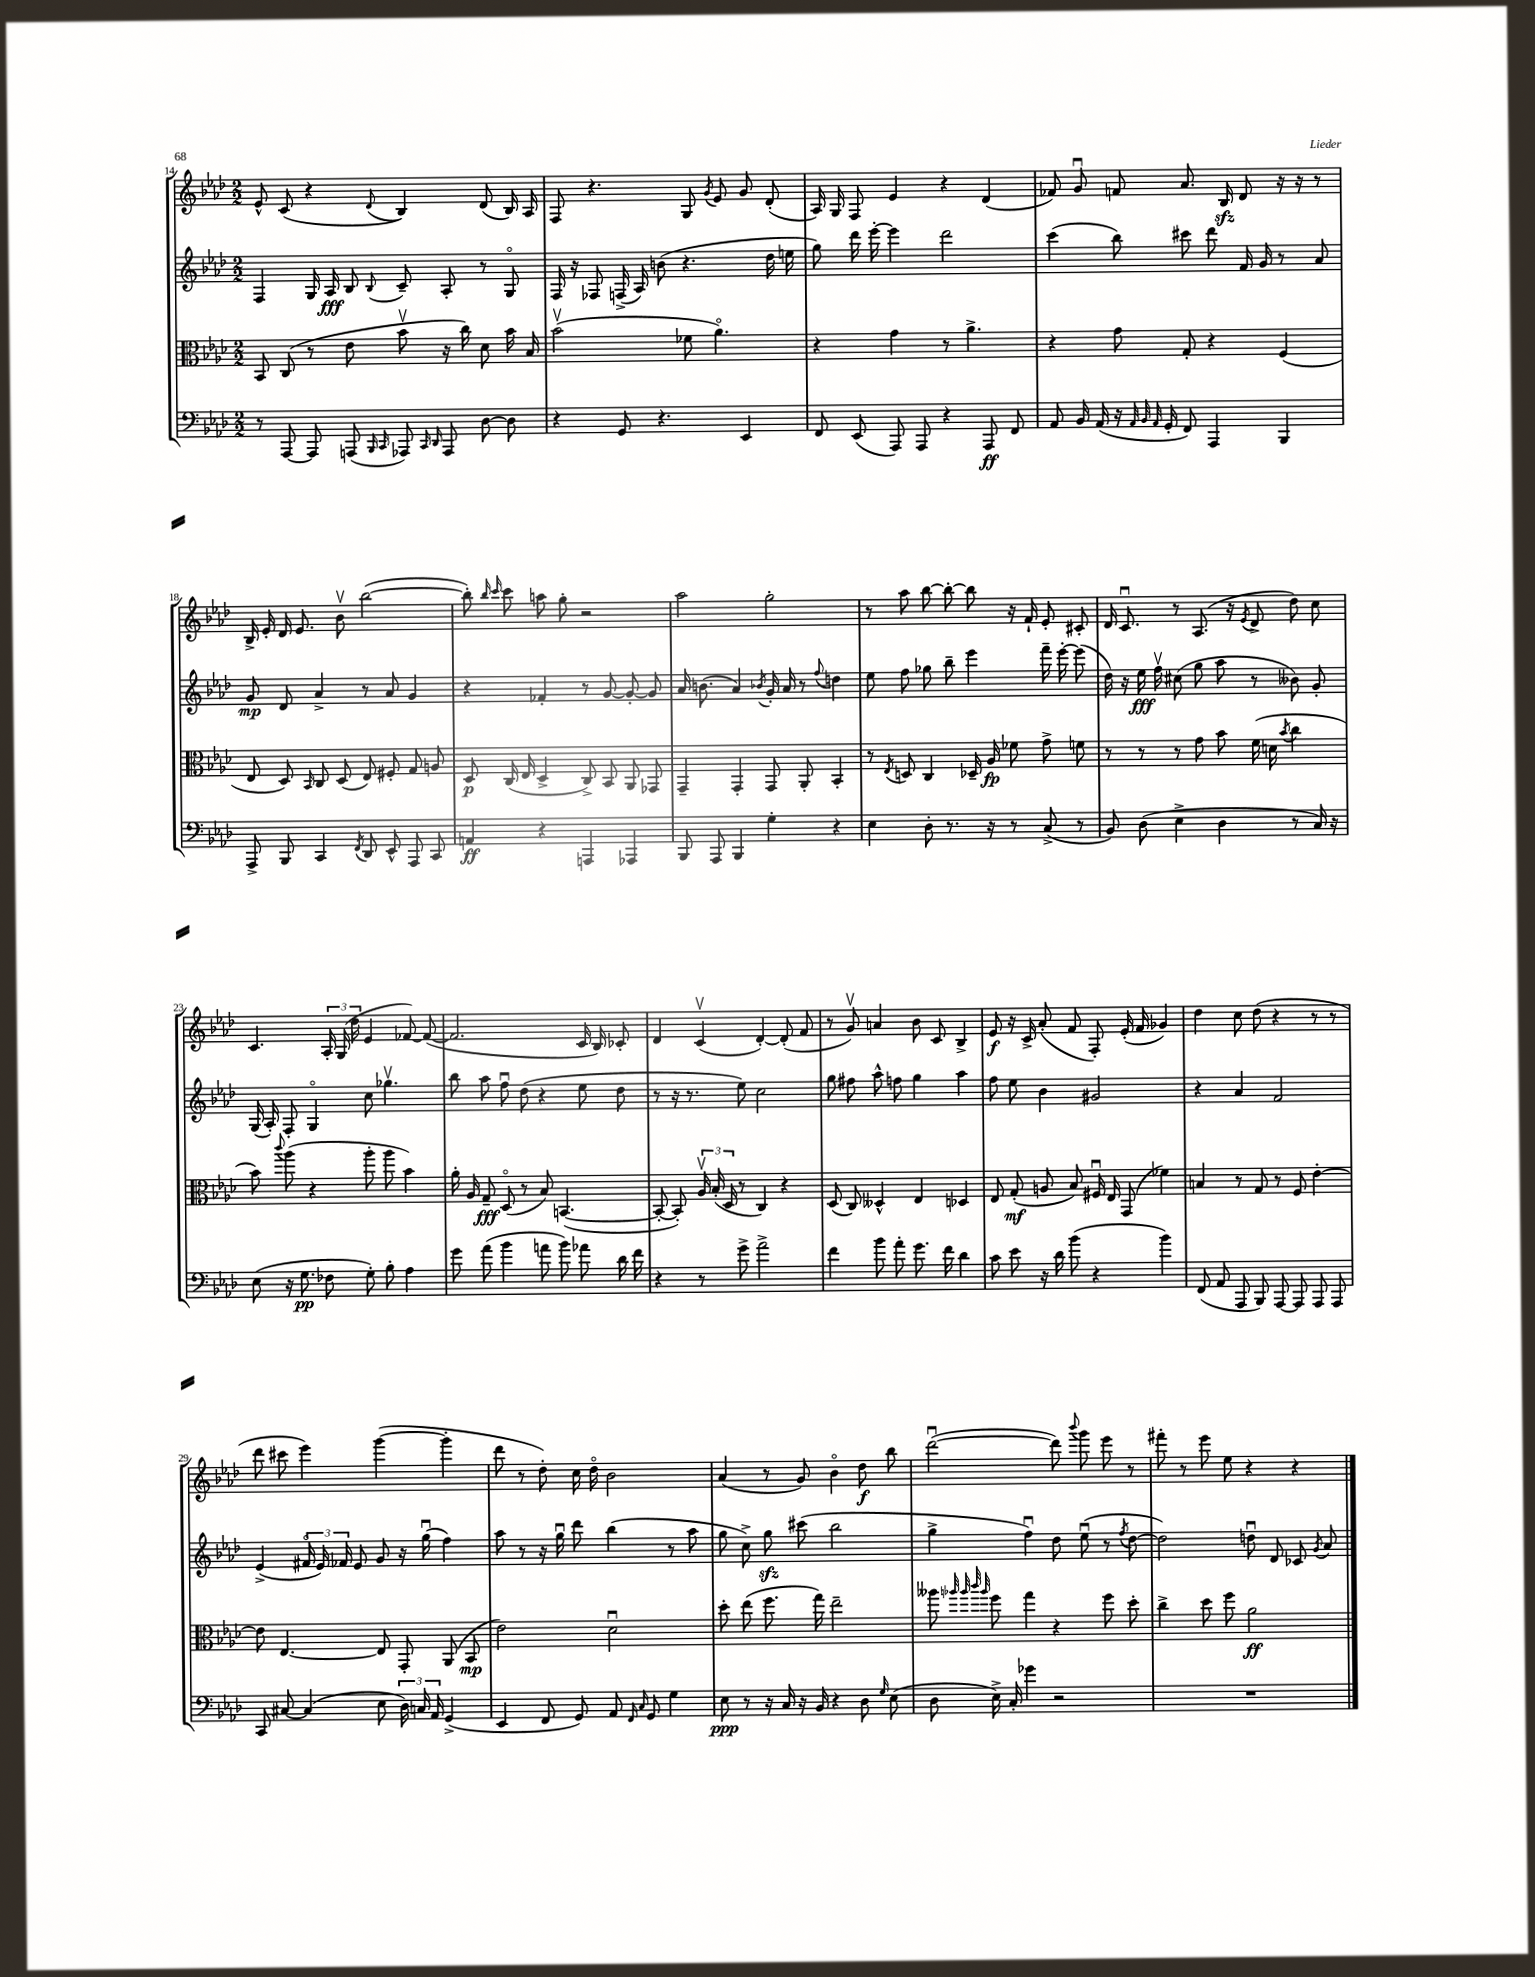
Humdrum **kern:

**kern	**kern	**kern	**kern
*staff4	*staff3	*staff2	*staff1
*clefF4	*clefC3	*clefG2	*clefG2
*k[b-e-a-d-]	*k[b-e-a-d-]	*k[b-e-a-d-]	*k[b-e-a-d-]
*M2/2	*M2/2	*M2/2	*M2/2
8r	8BB-	4F	8e-^^
[8AAA-	(8C	.	(8c
8AAA-]	8r	16G	4r
.	.	16A-	.
(8AAA	8e-	8B-	.
16qqBBB-	.	.	.
16qqCC	.	8qqB-	8qqd-
8AAA-)	8b-v	8c~	4B-)
16qqCC	.	.	.
16qqDD-	.	.	.
8AAA-	16r	8A-'	.
.	16cc)	.	.
[8D-	8d-	8r	(8d-
8D-]	16b-	8Go	16B-)
.	16B-	.	16A-
=	=	=	=
4r	(2b-v	16F	8F
.	.	16r	.
.	.	8F-	4.r
8GG	.	(16F^	.
.	.	16A-)	.
4.r	.	(8b	.
.	8f-	4.r	8G
.	.	.	8qg
.	4.a-o)	.	8e-
4EE-	.	.	8g
.	.	16dd-	(8d-'
.	.	16ee	.
=	=	=	=
8FF	4r	8gg)	16A-)
.	.	.	16G
(8EE-	.	16ddd-	8F
.	.	[16eee-'	.
8AAA-)	4g	4eee-]	4e-
8AAA-	.	.	.
4r	8r	2ddd-	4r
.	4.a-^	.	.
8AAA-	.	.	(4d-
8FF	.	.	.
=	=	=	=
8AA-	4r	(4ccc	8f-)
16BB-	.	.	8gu
(16AA-	.	.	.
16r	8g	8bb-)	8f
32qqAA-	.	.	.
32qqBB-	.	.	.
32qqAA-	.	.	.
16GG'	.	.	.
8FF)	8G'	8ccc#	8.a-
4AAA-	4r	8ddd-	.
.	.	.	16B-
.	.	16f	8d-
.	.	16g	.
4BBB-	(4F	8r	16r
.	.	.	16r
.	.	8a-	8r
=	=	=	=
8AAA-^	8E-	8g	16B-^
.	.	.	16e-'
8BBB-	8D-)	8d-	16d-
.	.	.	8.e-
.	16qqBB-	.	.
4CC	8C	4a-^	.
.	(8D-	.	8b-v
8qFF	.	.	.
8DD-	8E-)	8r	([2bb-
8EE-^^	8F#'	8a-	.
8AAA-	8G	4g	.
8CC	8A	.	.
=	=	=	=
4AA	8D-	4r	8bb-'])
.	.	.	16qqbb-
.	.	.	16qqccc
.	(16C	.	8ccc
.	16E-	.	.
4r	4D-^	4f-'	8aa
.	.	.	8gg'
4AAA	8C^)	8r	2r
.	8BB-	[8g	.
4AAA-	8AA-	8g'_	.
.	8GG-	8g]	.
=	=	=	=
8BBB-	4GG~	16a-	2aa-
.	.	(8.b	.
8AAA-	.	.	.
4BBB-	4GG'	4a-)	.
.	.	8qb-	.
4G'	8GG	16g'	2gg'
.	.	16a-	.
.	8AA-'	8r	.
.	.	8qqff	.
4r	4BB-'	4dd	.
=	=	=	=
4E-	8r	8ee-	8r
.	8qE-	.	.
.	8D	8ff	8aa-
8D-'	4C	8gg-	[8bb-
8.r	.	8bb-~	8bb-'_
.	16D-~	4eee-	8bb-]
16r	16A-	.	.
8r	8f-	.	16r
.	.	.	16f`
(8C^	8g^	16fff~	8e-'
.	.	[16eee-'	.
8r	8f	(8eee-]	8c#'
=	=	=	=
8BB-)	8r	16dd-)	16d-
.	.	16r	8.cu
(8D-	8r	16ee-	.
.	.	16ffv	.
4E-^	8r	(8cc#	8r
.	8g	8gg	(8.A-
4D-	8b-	8aa-	.
.	.	.	16r
.	.	.	8qe-
.	(16f	8r	8d-^
.	16d	.	.
.	8qb-	.	.
8r	4cc	8b--)	8dd-)
16C)	.	8g'	8cc
16r	.	.	.
=	=	=	=
(8E-	8b-)	(16G	4.c
.	.	16A-')	.
.	8qqccc	.	.
16r	(8aa-	8F'	.
8.G	.	.	.
.	4r	4Go	.
8F-	.	.	24A-'
.	.	.	(24G
.	.	.	24dd-
8G')	8aa-'	8cc	4e-
8B-'	8aa-	4.gg-v	.
4A-	4b-)	.	[8f-)
.	.	.	(8f-_
=	=	=	=
8g	16a-'	8bb-	2.f-]
.	16A-	.	.
(8a-	8G~	8aa-	.
4b-	(8D-o	8ffu	.
.	8r	(8dd-	.
8a	8B-)	4r	.
8b-)	([4.BB	.	.
8a-	.	8ee-	16c
.	.	.	16B-)
16d-	.	8dd-	8c-'
16f	.	.	.
=	=	=	=
4r	8BB'_	8r	4d-
.	8BB'])	16r	.
.	.	8.r	.
8r	24A-v	.	(4cv
.	(24B-'	.	.
.	24D-	.	.
8g^	8r	8ee-)	.
2a-^	4C)	2cc	[4d-')
.	4r	.	(8d-']
.	.	.	8f
=	=	=	=
4f	(8D-	8gg	8r
.	8C)	8ff#	8gv)
8b-	4D--^^	8aa-^^	4a
8a-'	.	8ff	.
8.g	4E-	4gg	8b-
.	.	.	8c
16f	.	.	.
4d-	4D-	4aa-	4B-^
=	=	=	=
8c	8E-	8ff	8e-
8e-	(8G'	8ee-	16r
.	.	.	16c^
16r	8A	4b-	(8a-'
16d-	.	.	.
(8b-	8B-)	.	8f
4r	16F#u	2g#	8F')
.	16E-	.	.
.	(8GG	.	(16e-'
.	.	.	16f
4b-)	4f-)	.	4g-)
=	=	=	=
(8FF	4B	4r	4dd-
8AA-	.	.	.
8AAA-	8r	4a-	8cc
8BBB-)	8G	.	(8dd-
[8AAA-	8r	2f	4r
8AAA-]	8F	.	.
8AAA-	[4e-'	.	8r
8AAA-	.	.	8r
=	=	=	=
8CC	8e-]	(4e-^	8ddd-
[8C#	[4.E-	.	8ccc#
(4C#]	.	24f#o	4eee-)
.	.	24e-)	.
.	.	24f-	.
.	.	8e-	.
8E-	8E-]	8g	([4ggg
24D-)	8GG'	16r	.
24C	.	.	.
.	.	(16ggu	.
24AA-	.	.	.
(4GG^	(8AA-	4ff)	4ggg']
.	8BB-	.	.
=	=	=	=
4EE-	2e-)	8aa-	8ddd-
.	.	8r	8r
8FF	.	16r	8dd-')
.	.	16ggu	.
8GG)	.	8ddd-	16cc
.	.	.	16dd-o
8AA-	2d-u	(4bb-	2b-
16qqFF	.	.	.
16qqC	.	.	.
8GG	.	.	.
4G	.	8r	.
.	.	8aa-	.
=	=	=	=
8E-	8dd-'	8gg	(4a-
8r	(8ee-	8cc^)	.
16r	8.ff	8gg	8r
16C	.	.	.
16r	.	(8ccc#	8g)
16BB-	16gg)	.	.
4r	2ee-~	2bb-	4b-o
8D-	.	.	8dd-
16qqG	.	.	.
(8E-	.	.	8bb-
=	=	=	=
8D-	8aa--	4gg^	([2ddd-u
.	32qqaa-	.	.
.	32qqaa-	.	.
.	32qqccc	.	.
.	32qqaa-	.	.
16E-^)	8ff	.	.
16C'	.	.	.
4g-	4gg	4ffu)	.
2r	4r	8dd-	8ddd-])
.	.	.	8qqbbb-
.	.	(8ee-u	8ggg
.	8ff	8r	8eee-
.	.	8qff	.
.	8dd-'	[8dd-	8r
=	=	=	=
1r	4cc^	2dd-])	8fff#'
.	.	.	8r
.	8dd-	.	8eee-
.	8ff	.	8ee-
.	2a-	8ddu	4r
.	.	8d-	.
.	.	8c-	4r
.	.	8qg	.
.	.	8a-	.
==	==	==	==
*-	*-	*-	*-
